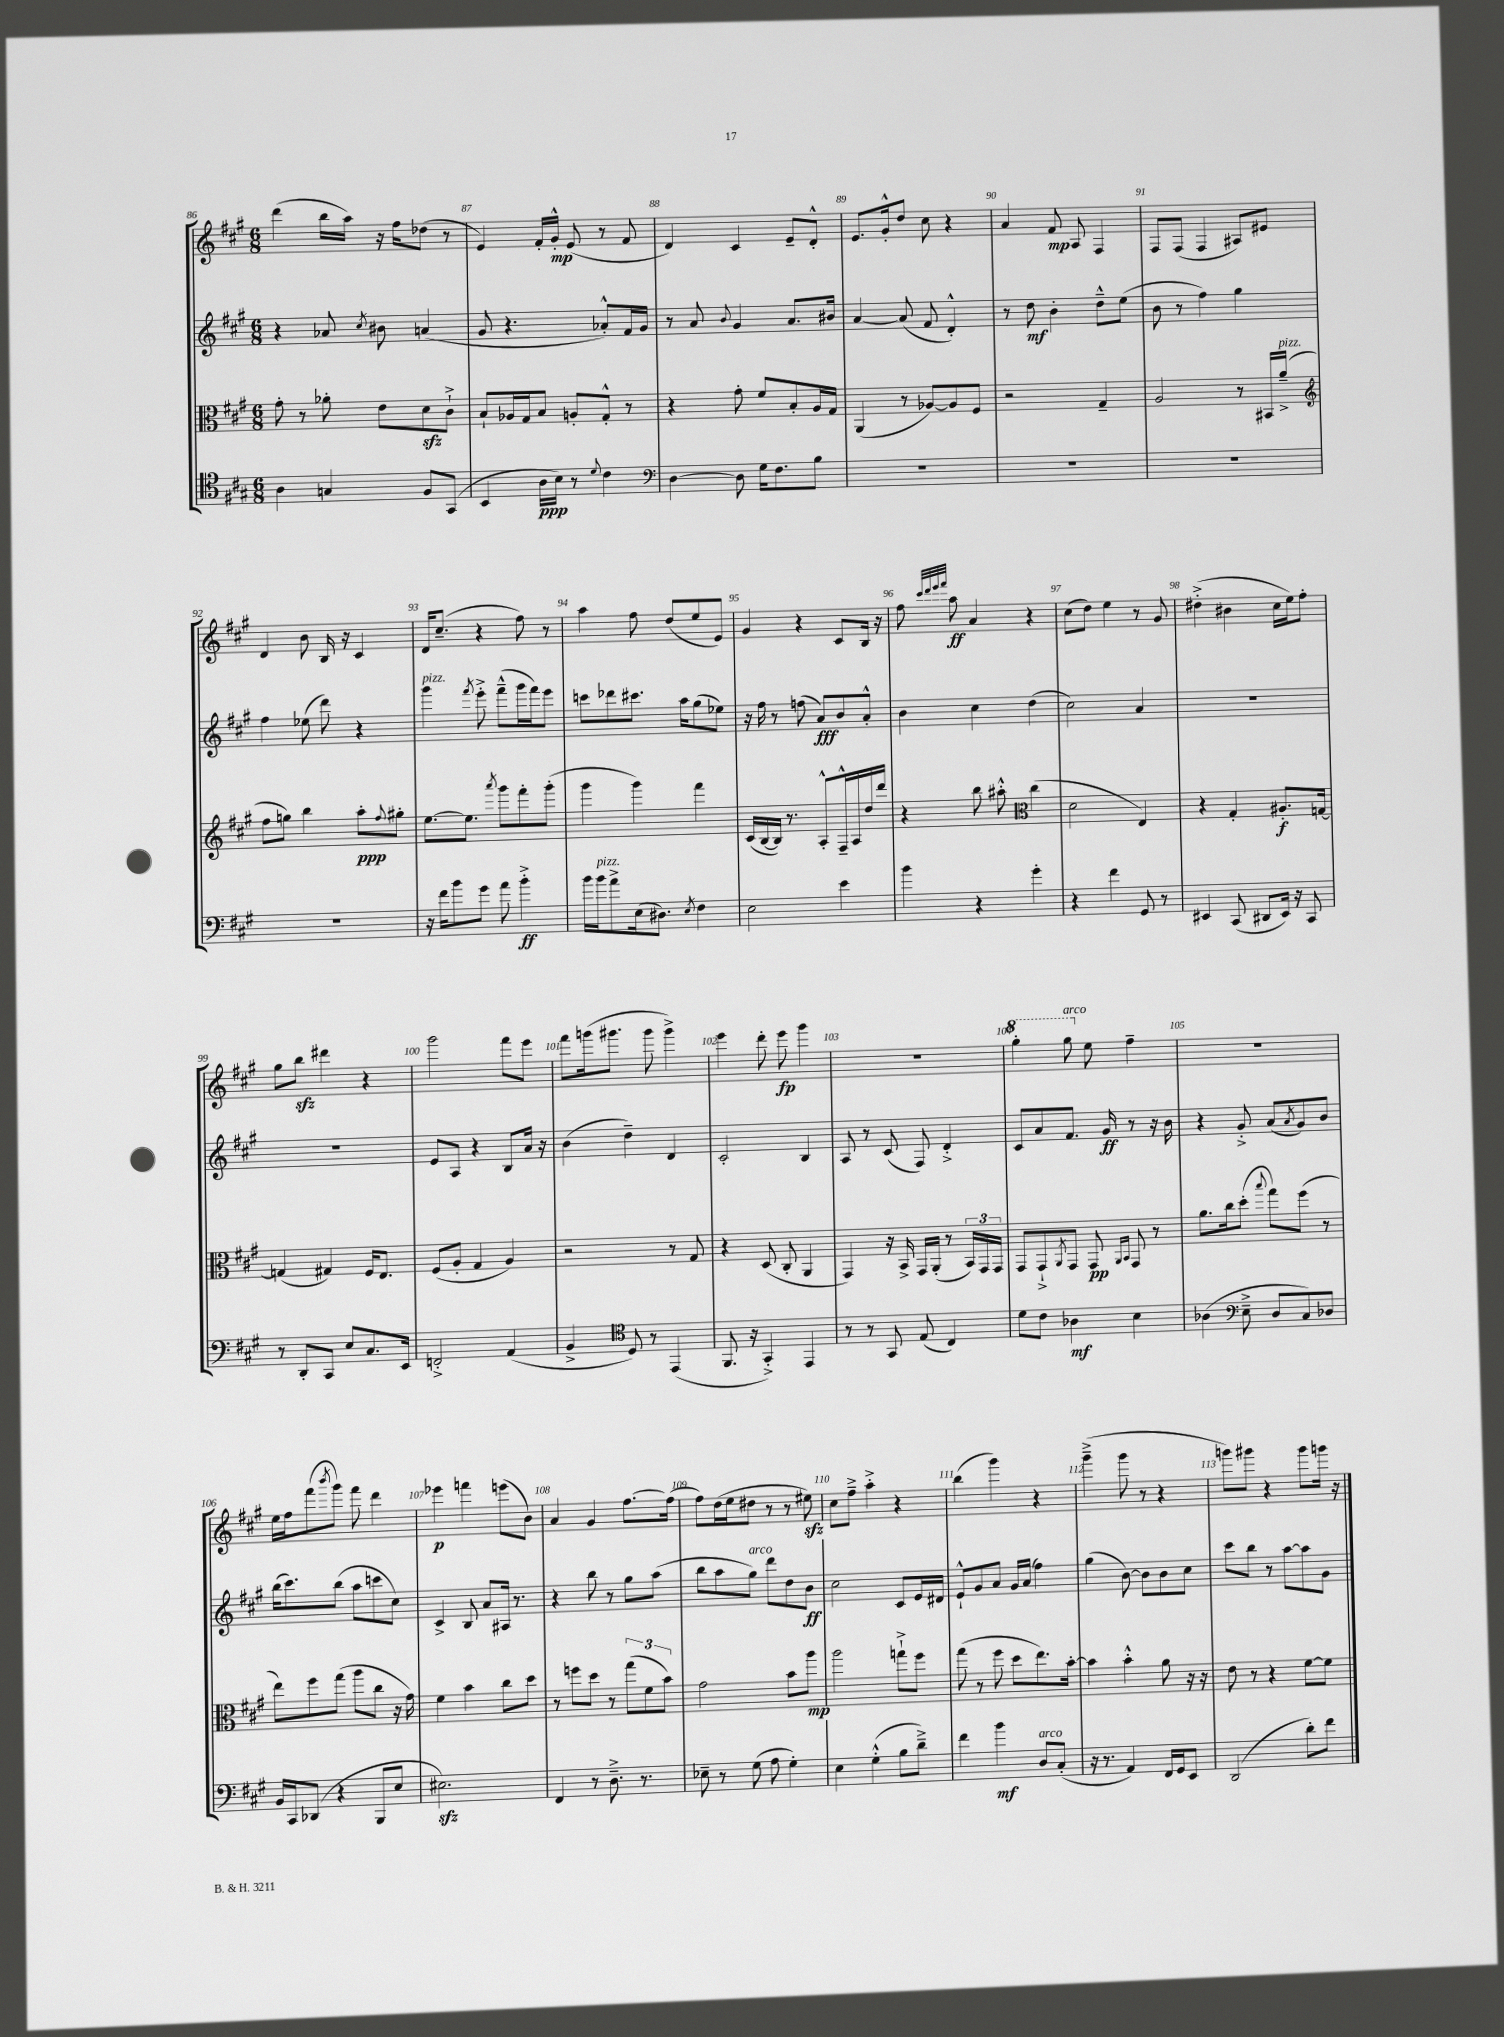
<<
\new StaffGroup <<
\new Staff = "s0" {
    \clef treble \key a \major \numericTimeSignature \time 6/8
    d'''4( b''16 a''16) r16 fis''16 des''8( r8 |
    e'4) fis'16-. gis'16-.-^\mp e'8( r8 fis'8 |
    d'4) cis'4 e'8-- d'8-.-^ |
    e'8. gis'16-.-^ d''8 cis''8 r4 |
    a'4 fis'8\mp a8 fis4 |
    fis8 fis8( fis4 ais8) eis'8 |
    d'4 b'8 b16 r16 cis'4 |
    d'16 cis''8.--( r4 fis''8) r8 |
    a''4 fis''8 d''8( e''8 e'8) |
    gis'4 r4 cis'8 b16 r16 |
    fis''8 \grace { cis'''32 d'''32 e'''32 fis'''32 } a''8\ff a'4 r4 |
    cis''8( d''8) e''4 r8 gis'8 |
    dis''4-.->( bis'4 cis''16 e''16) fis''8-. |
    gis''8 b''8\sfz dis'''4 r4 |
    gis'''2 fis'''8 e'''8 |
    fis'''8 g'''16( gis'''8. gis'''8 gis'''4->) |
    e'''4 d'''8-. e'''8\fp gis'''4 |
    R2. |
    \ottava #1 gis'''4-. gis'''8^\markup { \italic "arco" } \ottava #0 e''8 fis''4-- |
    R2. |
    e''16 fis''16 fis'''8( \acciaccatura { b'''8 } gis'''8) fis'''8 d'''4 |
    ees'''4\p f'''4 e'''8( b'8) |
    a'4 gis'4 fis''8.~ fis''16( |
    fis''8) d''16( e''16 dis''8 r8 r8 eis''8\sfz) |
    cis''8 fis''8---> a''4-.-> r4 |
    b''4( gis'''4) r4 |
    gis'''4--->( gis'''8 r8 r4 |
    g'''8) gis'''8 r4 gis'''8 g'''16 r16 \bar "|." |
}
\new Staff = "s1" {
    \clef treble \key a \major \numericTimeSignature \time 6/8
    r4 aes'8 \acciaccatura { cis''8 } bis'8 a'4( |
    gis'8 r4. aes'8-.-^) fis'16 gis'16 |
    r8 a'8 \appoggiatura { b'8 } gis'4 a'8. bis'16 |
    a'4~ a'8( fis'8 d'4-.-^) |
    r8 d''8\mf b'4-. d''8---^ e''8( |
    b'8 r8 fis''4) gis''4 |
    fis''4 ees''8( d'''8) r4 |
    gis'''4^\markup { \italic "pizz." } \acciaccatura { fis'''8 } e'''8-.-> fis'''8---^( gis'''16 fis'''16) e'''8 |
    c'''8 des'''8 cis'''8. a''16 gis''8( ees''8) |
    r16 fis''16 r8 f''8( a'8\fff) b'8 a'8-.-^ |
    b'4 cis''4 d''4( |
    cis''2) a'4 |
    R2. |
    R2. |
    e'8 a8 r4 b8 a'16 r16 |
    b'4( d''4--) d'4 |
    cis'2-. b4 |
    a8 r8 cis'8( fis8) d'4-.-> |
    cis'8 a'8 fis'8. gis'16\ff r8 r16 b'16 |
    r4 gis'8-.-> a'8( \acciaccatura { a'8 } gis'8) b'8 |
    b''16( cis'''8.) b''8( a''8 c'''8 cis''8) |
    cis'4-> b8 a'8 ais16 r8. |
    r4 b''8 r8 gis''8 a''8( |
    b''8 a''8 gis''8^\markup { \italic "arco" }) d'''8 d''8 b'8\ff |
    cis''2 cis'8 e'16 dis'16 |
    e'8-!-^ gis'8 a'8 gis'16 a'16( fis''4) |
    gis''4( b'8~) b'8 b'8 cis''8 |
    cis'''8 b''8 r8 a''8~ a''8 gis'8 \bar "|." |
}
\new Staff = "s2" {
    \clef alto \key a \major \numericTimeSignature \time 6/8
    gis'8-. r8 aes'8-. e'8 d'8\sfz cis'8-!-> |
    b8-! aes16 gis16 b8 a8-. gis8-.-^ r8 |
    r4 gis'8-. fis'8 b8-. a16 gis16 |
    a,4( r8 aes8~) aes8 fis8 |
    r2 gis4-- |
    a2 r8 bis,16 a'16--->^\markup { \italic "pizz." }( |
    \clef treble fis''8 g''8) b''4 a''8-.\ppp \appoggiatura { fis''8 } gis''8-. |
    e''8.~ e''8. \acciaccatura { a'''8 } gis'''8 fis'''8-. gis'''8-.( |
    gis'''4 gis'''4) fis'''4 |
    cis'16( b16~ b16) r8. a8-.-^ fis16---^ a16 d''16 d'''16 |
    r4 b''8 ais''8-.-^ \clef alto cis''4( |
    d'2 e4) |
    r4 gis4-. ais8.-.\f g16~ |
    g4( gis4) fis16 e8. |
    fis8( a8-. gis4 a4) |
    r2 r8 gis8 |
    r4 d8( cis8-. a,4 |
    gis,4) r16 b,16-> gis,16 a,16-.( r8 \tuplet 3/2 { b,16) gis,16 gis,16 } |
    gis,8 gis,8-!-> \acciaccatura { a,8 } gis,8 gis,8\pp \grace { a,16 b,16 } gis,8 r8 |
    a'8. cis''16 d''8-.( \appoggiatura { b''8 } gis''8) fis''8( r8 |
    e''8) fis''8 gis''8( a''8 cis''8 r16 gis'16) |
    fis'4 b'4 cis''8 d''8 |
    r8 f''8 d''8 r8 \tuplet 3/2 { gis''8( fis'8 b'8) } |
    gis'2 b'8 a''8\mp |
    a''2 g''8-!-> fis''8 |
    gis''8( r8 fis''8 d''8 e''8.) b'16~-. |
    b'4 b'4-.-^ a'8 r16 r16 |
    e'8 r8 r4 fis'8~ fis'8 \bar "|." |
}
\new Staff = "s3" {
    \clef tenor \key a \major \numericTimeSignature \time 6/8
    a4 g4 fis8 gis,8( |
    b,4 a16\ppp b16) r8 \appoggiatura { d'8 } cis'4 |
    \clef bass d4~ d8 gis16 fis8. b8 |
    R2. |
    R2. |
    R2. |
    R2. |
    r16 fis'16 b'8 gis'8 a'8 b'4-.->\ff |
    b'16 b'16^\markup { \italic "pizz." } a'8-> e16( dis8.) \acciaccatura { e8 } fis4 |
    e2 e'4 |
    b'4 r4 gis'4-. |
    r4 fis'4 gis,8 r8 |
    eis,4 cis,8( dis,8 eis,16) r16 cis,8 |
    r8 d,8-. cis,8 e8 cis8. e,16 |
    f,2-.-> a,4( |
    b,4-> \clef tenor d8) r8 e,4( |
    fis,8. r16 gis,4-.->) e,4 |
    r8 r8 gis,8 e8( cis4) |
    d'8 cis'8 aes4\mf b4 |
    aes4( \clef bass e8---> d8 cis8) des8 |
    b,16 cis,16 des,8( r4 b,,8 e8 |
    eis2.\sfz) |
    fis,4 r8 d8.---> r8. |
    ees8-- r8 gis8( a8 gis4-.) |
    e4 gis4-.-^( b8 d'8--->) |
    fis'4 b'4\mf d8^\markup { \italic "arco" } cis8-.( |
    r16 r8. a,4) fis,16 gis,16 e,8 |
    d,2( d'8-.) fis'8 \bar "|." |
}
>>
>>
\layout { \context { \Score currentBarNumber = #86 \override BarNumber.break-visibility = ##(#f #t #t) barNumberVisibility = #all-bar-numbers-visible } }
